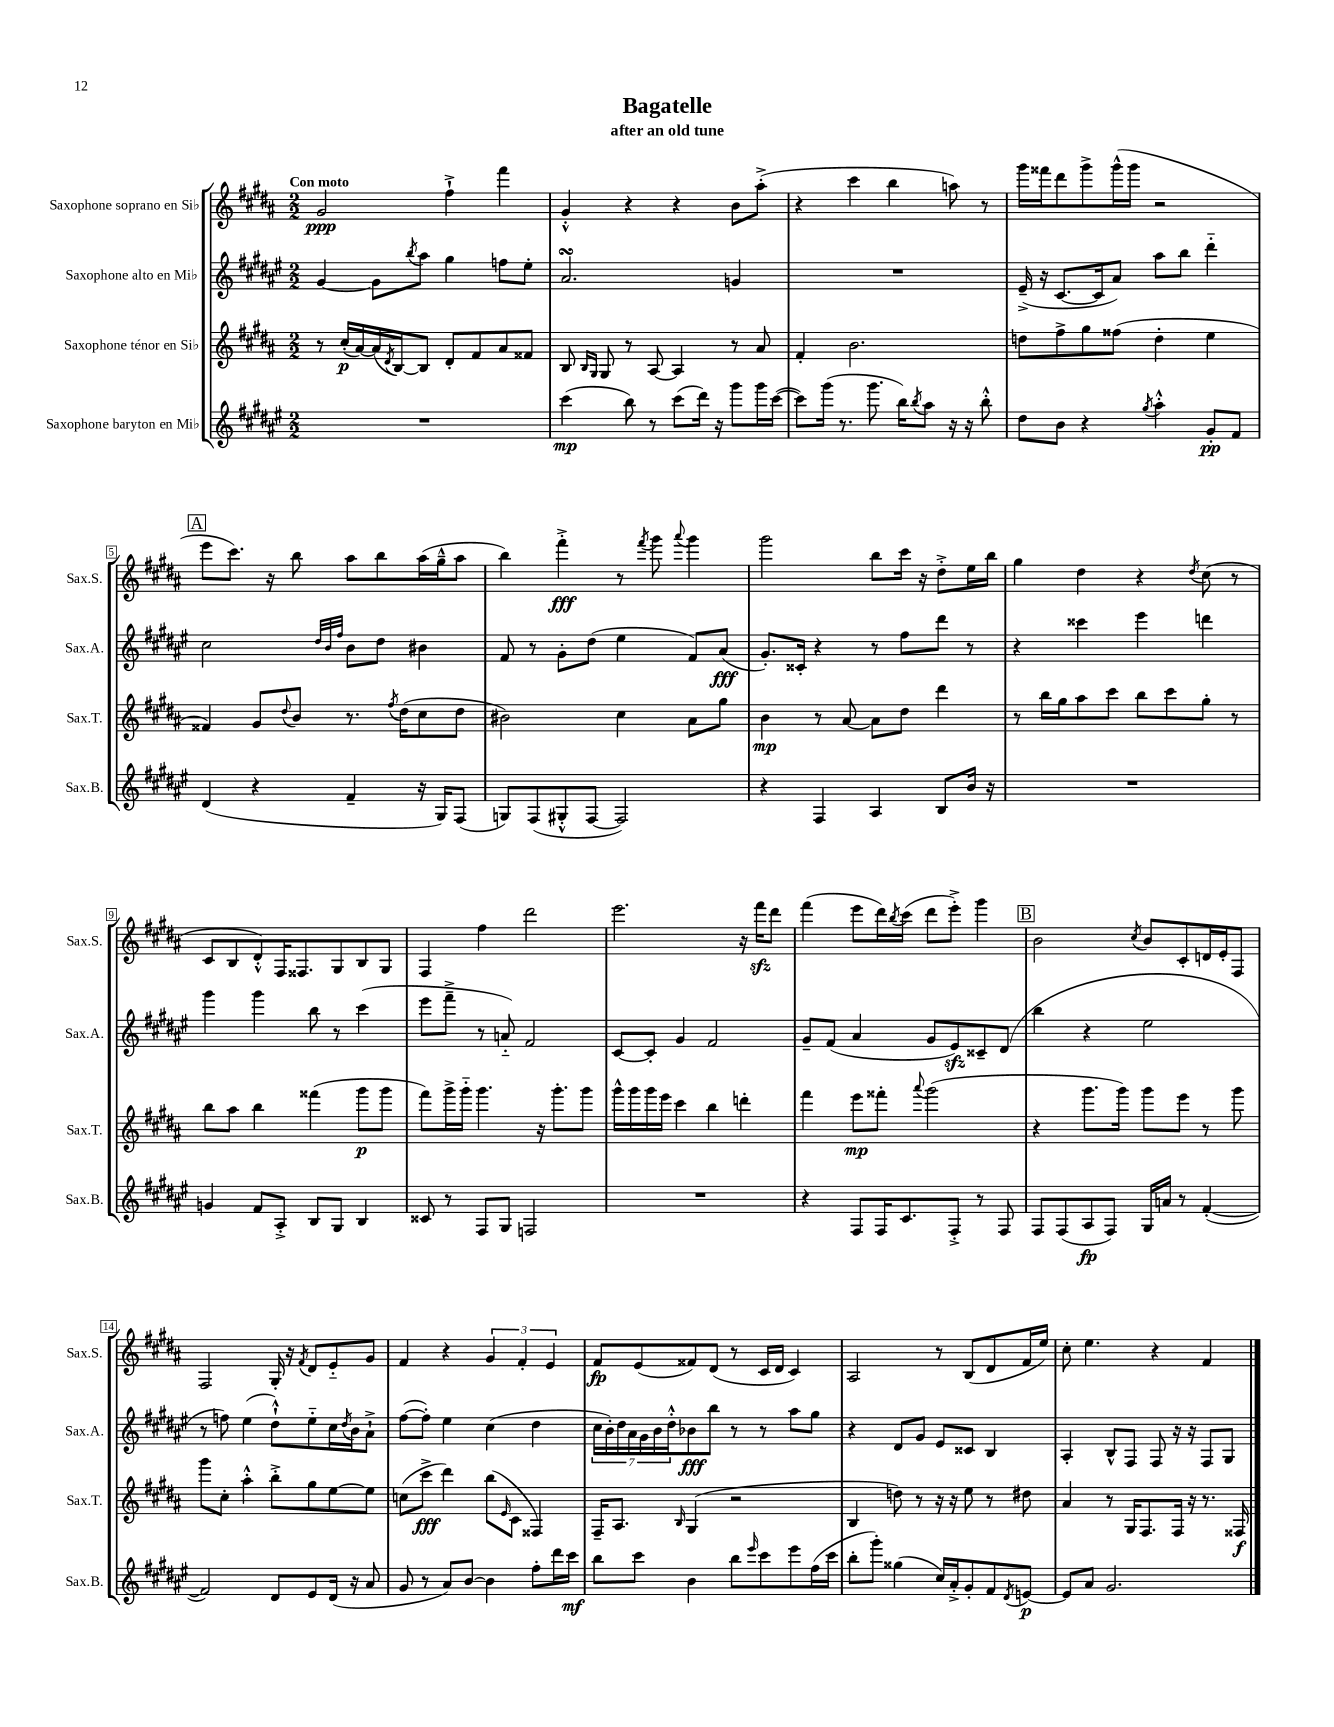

**kern	**dynam	**kern	**dynam	**kern	**dynam	**kern	**dynam
*part4	*part4	*part3	*part3	*part2	*part2	*part1	*part1
*staff4	*staff4	*staff3	*staff3	*staff2	*staff2	*staff1	*staff1
*I"Saxophone baryton en Mi♭	*	*I"Saxophone ténor en Si♭	*	*I"Saxophone alto en Mi♭	*	*I"Saxophone soprano en Si♭	*
*I'Sax.B.	*	*I'Sax.T.	*	*I'Sax.A.	*	*I'Sax.S.	*
*clefG2	*	*clefG2	*	*clefG2	*	*clefG2	*
*k[f#c#g#d#a#e#]	*	*k[f#c#g#d#a#]	*	*k[f#c#g#d#a#e#]	*	*k[f#c#g#d#a#]	*
*M2/2	*	*M2/2	*	*M2/2	*	*M2/2	*
=1	=1	=1	=1	=1	=1	=1	=1
!	!	!	!	!	!	!LO:TX:a:B:t=Con moto	!
1r	.	8r	.	[4g#/	.	2g#/	ppp
.	.	(16cc#'/LL	p	.	.	.	.
.	.	[16a#/)	.	.	.	.	.
.	.	(16a#/]	.	8g#\L]	.	.	.
.	.	8qd#/	.	.	.	.	.
.	.	[16B/J)	.	.	.	.	.
.	.	.	.	8qbb/	.	.	.
.	.	8B/J]	.	8aa#\J	.	.	.
.	.	8d#'/L	.	4gg#\	.	4ff#`^\	.
.	.	8f#/	.	.	.	.	.
.	.	8a#/	.	8ffn\L	.	4fff#\	.
.	.	8f##X/J	.	8ee#'\J	.	.	.
=2	=2	=2	=2	=2	=2	=2	=2
(4ccc#\	mp	8B/	.	2.a#sSsS/	.	4g#'^^/	.
.	.	16qqB/LL	.	.	.	.	.
.	.	16qqG#/JJ	.	.	.	.	.
.	.	8G#/	.	.	.	.	.
8bb\)	.	8r	.	.	.	4r	.
8r	.	[8A#/	.	.	.	.	.
(8ccc#\L	.	4A#/]	.	.	.	4r	.
16ddd#\Jk)	.	.	.	.	.	.	.
16r	.	.	.	.	.	.	.
8ggg#\L	.	8r	.	4gn/	.	8b\L	.
16ggg#\L	.	8a#/	.	.	.	(8aa#'^\J	.
([16ccc#\JJ	.	.	.	.	.	.	.
=3	=3	=3	=3	=3	=3	=3	=3
8ccc#\L])	.	4f#'/	.	1r	.	4r	.
(16ggg#\Jk	.	.	.	.	.	.	.
8.r	.	.	.	.	.	.	.
.	.	2.b\	.	.	.	4ccc#\	.
8.ggg#\	.	.	.	.	.	.	.
.	.	.	.	.	.	4bb\	.
16bb\KL)	.	.	.	.	.	.	.
8qbb/	.	.	.	.	.	.	.
8aa#\J	.	.	.	.	.	.	.
16r	.	.	.	.	.	8aan\)	.
16r	.	.	.	.	.	.	.
8bb'^^\	.	.	.	.	.	8r	.
=4	=4	=4	=4	=4	=4	=4	=4
8dd#\L	.	8ddn\L	.	(16e#~^/	.	16ggg#\LL	.
.	.	.	.	16r	.	16fff##X\J	.
8b\J	.	8ff#^\	.	[8.c#/L	.	8ddd#\	.
4r	.	8gg#\	.	.	.	8ggg#^\	.
.	.	.	.	16c#/k]	.	.	.
.	.	(8ff##X\J	.	8a#/J)	.	(16ggg#^^\L	.
.	.	.	.	.	.	16ggg#\JJ	.
8qgg#/	.	.	.	.	.	.	.
4aa#'^^\	.	4dd'\	.	8aa#\L	.	2r	.
.	.	.	.	8bb\J	.	.	.
8g#'/L	pp	4ee\	.	4ddd#\	.	.	.
8f#/J	.	.	.	.	.	.	.
!!LO:LB:g=z
!!LO:REH:place=s1:t=A
=5	=5	=5	=5	=5	=5	=5	=5
(4d#/	.	4f##X/)	.	2cc#\	.	8eee\L	.
.	.	.	.	.	.	8.ccc#\J)	.
4r	.	8g#/L	.	.	.	.	.
.	.	.	.	.	.	16r	.
.	.	8qqdd#/	.	.	.	.	.
.	.	8b/J	.	.	.	8bb\	.
.	.	.	.	32qqdd#/LLL	.	.	.
.	.	.	.	32qqb/	.	.	.
.	.	.	.	32qqff#/JJJ	.	.	.
4f#~/	.	8.r	.	8b\L	.	8aa#\L	.
.	.	.	.	8dd#\J	.	8bb\	.
.	.	8qff#/	.	.	.	.	.
.	.	(16dd#\KL	.	.	.	.	.
16r	.	8cc#\	.	4b#X\	.	(16aa#\L	.
16G#/KL)	.	.	.	.	.	16gg#~^^\J	.
(8F#/J	.	8dd#\J	.	.	.	8aa#\J	.
=6	=6	=6	=6	=6	=6	=6	=6
8Gn/L)	.	2b#X\)	.	8f#/	.	4bb\)	.
(8F#/	.	.	.	8r	.	.	.
8G#X'^^/	.	.	.	8g#'\L	.	4fff#'^\	fff
[8F#/J	.	.	.	(8dd#\J	.	.	.
2F#/])	.	4cc#\	.	4ee#\	.	8r	.
.	.	.	.	.	.	8qfff#/	.
.	.	.	.	.	.	8ggg#\	.
.	.	.	.	.	.	8qqaaa#/	.
.	.	8a#\L	.	8f#/L)	.	4ggg#\	.
.	.	8gg#\J	.	(8a#/J	fff	.	.
=7	=7	=7	=7	=7	=7	=7	=7
4r	.	4b\	mp	8.g#'/L)	.	2ggg#\	.
.	.	.	.	16c##X'/Jk	.	.	.
4F#/	.	8r	.	4r	.	.	.
.	.	[8a#/	.	.	.	.	.
4A#/	.	8a#\L]	.	8r	.	8bb\L	.
.	.	8dd#\J	.	8ff#\L	.	16ccc#\Jk	.
.	.	.	.	.	.	16r	.
8B/L	.	4ddd#\	.	8ddd#\J	.	8dd#'^\L	.
16b/Jk	.	.	.	8r	.	16ee\L	.
16r	.	.	.	.	.	16bb\JJ	.
=8	=8	=8	=8	=8	=8	=8	=8
1r	.	8r	.	4r	.	4gg#\	.
.	.	16bb\LL	.	.	.	.	.
.	.	16gg#\J	.	.	.	.	.
.	.	8aa#\	.	4ccc##X\	.	4dd#\	.
.	.	8ccc#\J	.	.	.	.	.
.	.	8bb\L	.	4eee#\	.	4r	.
.	.	8ccc#\	.	.	.	.	.
.	.	.	.	.	.	8qdd#/	.
.	.	8gg#'\J	.	4dddn\	.	(8cc#\	.
.	.	8r	.	.	.	8r	.
!!LO:LB:g=z
=9	=9	=9	=9	=9	=9	=9	=9
4gn/	.	8bb\L	.	4ggg#\	.	8c#/L	.
.	.	8aa#\J	.	.	.	8B/	.
8f#/L	.	4bb\	.	4ggg#\	.	8d#'^^/)	.
8A#'^/J	.	.	.	.	.	16F#/K	.
.	.	.	.	.	.	8.F##X/	.
8B/L	.	(4fff##X\	.	8bb\	.	.	.
8G#/J	.	.	.	8r	.	8G#/	.
4B/	.	8ggg#\L	p	(4ccc#\	.	8B/	.
.	.	8ggg#\J	.	.	.	8G#/J	.
=10	=10	=10	=10	=10	=10	=10	=10
8c##X/	.	8fff#\L)	.	8eee#\L	.	4F#/	.
8r	.	16ggg#^\L	.	8fff#~^\J	.	.	.
.	.	16ggg#\JJ	.	.	.	.	.
8F#/L	.	4.ggg#\	.	8r	.	4ff#\	.
8G#/J	.	.	.	8an/)	.	.	.
2Fn/	.	.	.	2f#/	.	2ddd#\	.
.	.	16r	.	.	.	.	.
.	.	8.ggg#'\L	.	.	.	.	.
.	.	8ggg#\J	.	.	.	.	.
=11	=11	=11	=11	=11	=11	=11	=11
1r	.	16ggg#^^\LL	.	[8c#/L	.	2.eee\	.
.	.	16ggg#\	.	.	.	.	.
.	.	16ggg#\	.	8c#'/J]	.	.	.
.	.	16eee\JJ	.	.	.	.	.
.	.	4ccc#\	.	4g#/	.	.	.
.	.	4bb\	.	2f#/	.	.	.
.	.	4dddn'\	.	.	.	16r	.
.	.	.	.	.	.	16fff#zz\KL	.
.	.	.	.	.	.	8ddd#\J	.
=12	=12	=12	=12	=12	=12	=12	=12
4r	.	4fff#\	.	8g#~/L	.	(4fff#\	.
.	.	.	.	(8f#/J	.	.	.
8F#/L	.	8eee\L	mp	4a#/	.	8eee\L	.
16F#/K	.	8fff##X'\J	.	.	.	16ddd#\L)	.
.	.	.	.	.	.	8qbb/	.
8.c#/	.	.	.	.	.	(16ccc#\JJ	.
.	.	8qqaaa#/	.	.	.	.	.
.	.	(2ggg#\	.	8g#/L	.	8ddd#\L	.
8F#'^/J	.	.	.	8e#zz/)	.	8eee'^\J)	.
8r	.	.	.	8c##X~/	.	4ggg#\	.
8F#/	.	.	.	(8d#/J	.	.	.
!!LO:REH:place=s1:t=B
=13	=13	=13	=13	=13	=13	=13	=13
8F#/L	.	4r	.	4bb\	.	2b\	.
(8F#/	.	.	.	.	.	.	.
8A#/	fp	8.ggg#\L	.	4r	.	.	.
8F#/J)	.	.	.	.	.	.	.
.	.	16ggg#\Jk)	.	.	.	.	.
.	.	.	.	.	.	8qcc#/	.
16G#/LL	.	8ggg#\L	.	2ee#\	.	8b/L	.
16an/JJ	.	.	.	.	.	.	.
8r	.	8eee\J	.	.	.	8c#'/	.
([4f#'/	.	8r	.	.	.	16dn/L	.
.	.	.	.	.	.	16e'/J	.
.	.	8ggg#\	.	.	.	8F#/J	.
!!LO:LB:g=z
=14	=14	=14	=14	=14	=14	=14	=14
2f#/])	.	8ggg#\L	.	8r	.	2F#/	.
.	.	8cc#'\J	.	8ffn\)	.	.	.
.	.	4aa#'^^\	.	(4ee#\	.	.	.
8d#/L	.	8bb'^\L	.	8dd#`^^\L)	.	16G#'/	.
.	.	.	.	.	.	16r	.
.	.	.	.	.	.	8qf#/	.
8e#/	.	8gg#\	.	8ee#\	.	8d#/L	.
(16d#/Jk	.	[8ee\	.	16cc#\L	.	8e/	.
.	.	.	.	8qdd#/	.	.	.
16r	.	.	.	16b\J	.	.	.
8a#/	.	8ee\J]	.	8a#`^\J	.	8g#/J	.
=15	=15	=15	=15	=15	=15	=15	=15
8g#/	.	(8ccn\L	.	([8ff#\L	.	4f#/	.
8r	.	8ccc#^\J	fff	8ff#'\J])	.	.	.
8a#/L)	.	4ddd#\)	.	4ee#\	.	4r	.
[8b/J	.	.	.	.	.	.	.
4b\]	.	(8bb\L	.	(4cc#\	.	6g#/	.
.	.	16qqe/	.	.	.	.	.
.	.	8c#\J	.	.	.	.	.
.	.	.	.	.	.	6f#'/	.
8ff#'\L	.	4F##X/)	.	4dd#\	.	.	.
.	.	.	.	.	.	6e/	.
16ddd#\L	.	.	.	.	.	.	.
16ccc#\JJ	mf	.	.	.	.	.	.
=16	=16	=16	=16	=16	=16	=16	=16
8bb\L	.	16F#~/KL	.	28cc#\LL	.	8f#/L	fp
.	.	.	.	28b'\)	.	.	.
.	.	8.A#/J	.	.	.	.	.
.	.	.	.	28dd#\	.	.	.
.	.	.	.	28a#\	.	.	.
8ccc#\J	.	.	.	.	.	(8e/	.
.	.	.	.	28g#\	.	.	.
.	.	.	.	28b\	.	.	.
.	.	.	.	28dd#'^^\J	.	.	.
.	.	16qqB/	.	.	.	.	.
4b\	.	(4G#/	.	8b-X\	fff	8f##X/)	.
.	.	.	.	8bb\J	.	(8d#/J	.
8bb\L	.	2r	.	8r	.	8r	.
16qqeee#/	.	.	.	.	.	.	.
8ccc#\	.	.	.	8r	.	16c#/LL	.
.	.	.	.	.	.	16d#/JJ	.
8eee#\	.	.	.	8aa#\L	.	4c#/)	.
(16ff#\L	.	.	.	8gg#\J	.	.	.
16ccc#\JJ	.	.	.	.	.	.	.
=17	=17	=17	=17	=17	=17	=17	=17
8bb'\L	.	4B/	.	4r	.	2A#/	.
8ggg#'\J)	.	.	.	.	.	.	.
(4gg##X\	.	8ddn\)	.	8d#/L	.	.	.
.	.	8r	.	8g#/J	.	.	.
16cc#/LL)	.	16r	.	8e#/L	.	8r	.
16a#'^/J	.	16r	.	.	.	.	.
8g#'/	.	8ee\	.	8c##X/J	.	(8B/L	.
8f#/	.	8r	.	4B/	.	8d#/	.
8qd#/	.	.	.	.	.	.	.
[8en/J	p	8dd#X\	.	.	.	16f#/L	.
.	.	.	.	.	.	16ee/JJ)	.
=18	=18	=18	=18	=18	=18	=18	=18
8e/L]	.	4a#/	.	4A#'/	.	8cc#'\	.
8a#/J	.	.	.	.	.	4.ee\	.
2.g#/	.	8r	.	8B^^/L	.	.	.
.	.	16G#/KL	.	8F#/J	.	.	.
.	.	8.F#/	.	.	.	.	.
.	.	.	.	8F#/	.	4r	.
.	.	16F#/Jk	.	16r	.	.	.
.	.	16r	.	16r	.	.	.
.	.	8.r	.	8F#/L	.	4f#/	.
.	.	.	.	8G#/J	.	.	.
.	.	16F##X/	f	.	.	.	.
==	==	==	==	==	==	==	==
*-	*-	*-	*-	*-	*-	*-	*-
